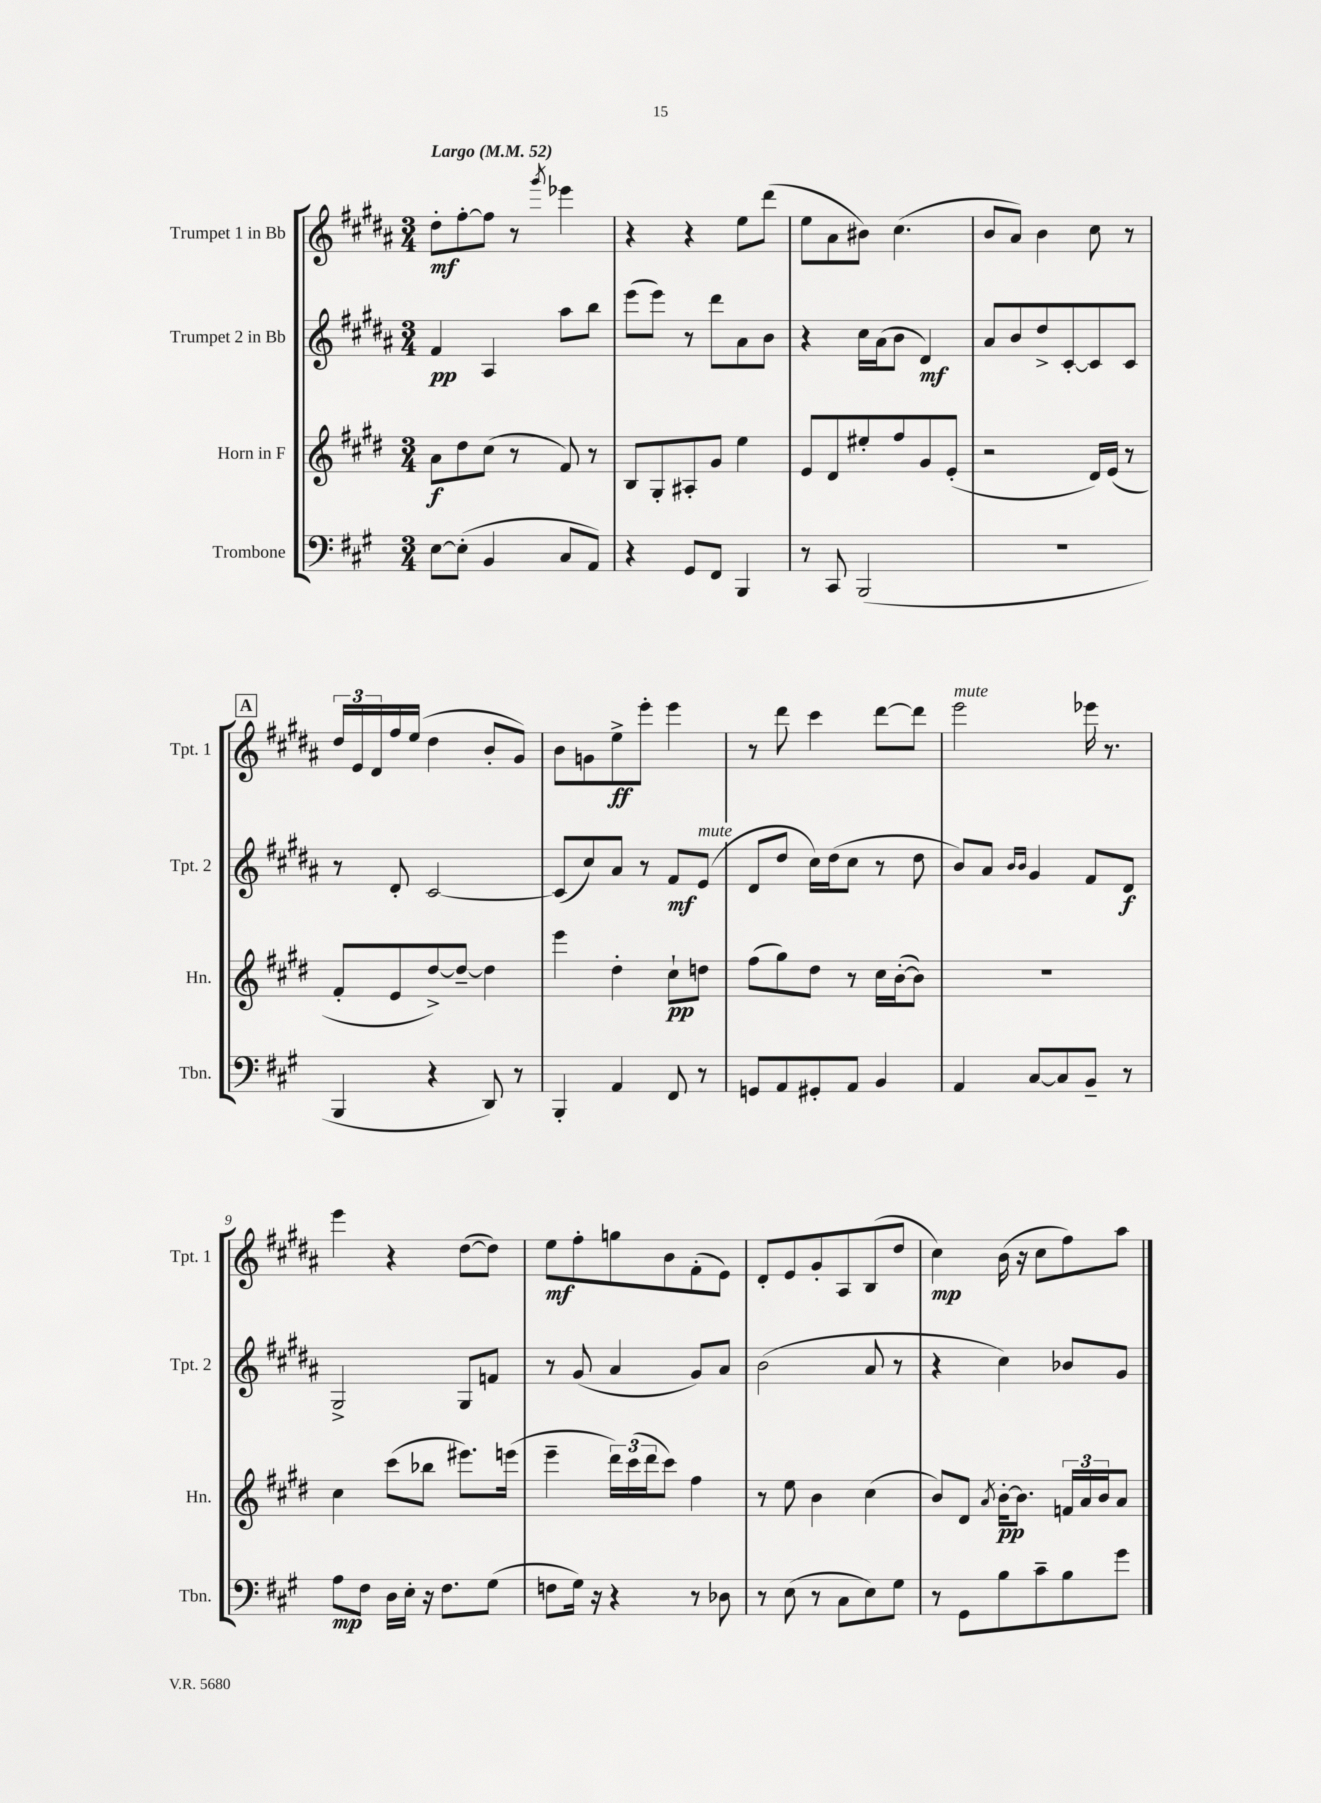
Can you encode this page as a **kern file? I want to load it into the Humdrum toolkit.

**kern	**dynam	**kern	**dynam	**kern	**dynam	**kern	**dynam
*part4	*part4	*part3	*part3	*part2	*part2	*part1	*part1
*staff4	*staff4	*staff3	*staff3	*staff2	*staff2	*staff1	*staff1
*I"Trombone	*	*I"Horn in F	*	*I"Trumpet 2 in Bb	*	*I"Trumpet 1 in Bb	*
*I'Tbn.	*	*I'Hn.	*	*I'Tpt. 2	*	*I'Tpt. 1	*
*clefF4	*	*clefG2	*	*clefG2	*	*clefG2	*
*k[f#c#g#]	*	*k[f#c#g#d#]	*	*k[f#c#g#d#a#]	*	*k[f#c#g#d#a#]	*
*M3/4	*	*M3/4	*	*M3/4	*	*M3/4	*
*MM52	*	*MM52	*	*MM52	*	*MM52	*
=1	=1	=1	=1	=1	=1	=1	=1
!	!	!	!	!	!	!LO:TX:a:B:t=Largo	!
[8E\L	.	8a\L	f	4f#/	pp	8dd#'\L	mf
(8E'\J]	.	8dd#\	.	.	.	[8ff#'\	.
4BB/	.	(8cc#\J	.	4A#/	.	8ff#\J]	.
.	.	8r	.	.	.	8r	.
.	.	.	.	.	.	8qggg#/	.
8C#/L	.	8f#/)	.	8aa#\L	.	4eee-X\	.
8AA/J)	.	8r	.	8bb\J	.	.	.
=2	=2	=2	=2	=2	=2	=2	=2
4r	.	8B/L	.	(8eee\L	.	4r	.
.	.	8G#'/	.	8eee\J)	.	.	.
8GG#/L	.	8A#X'/	.	8r	.	4r	.
8FF#/J	.	8g#/J	.	8ddd#\L	.	.	.
4BBB/	.	4ee\	.	8a#\	.	8ee\L	.
.	.	.	.	8b\J	.	(8ddd#\J	.
=3	=3	=3	=3	=3	=3	=3	=3
8r	.	8e/L	.	4r	.	8ee\L	.
8CC#/	.	8d#/	.	.	.	8a#\	.
(2BBB/	.	8ee#X'/	.	16cc#\LL	.	8b#X\J)	.
.	.	.	.	(16a#\J	.	.	.
.	.	8ff#/	.	8b\J	.	(4.cc#\	.
.	.	8g#/	.	4d#/)	mf	.	.
.	.	(8e'/J	.	.	.	.	.
=4	=4	=4	=4	=4	=4	=4	=4
2.r	.	2r	.	8a#/L	.	8b/L	.
.	.	.	.	8b/	.	8a#/J)	.
.	.	.	.	8dd#^/	.	4b\	.
.	.	.	.	[8c#'/	.	.	.
.	.	16d#/LL)	.	8c#/]	.	8cc#\	.
.	.	(16e/JJ	.	.	.	.	.
.	.	8r	.	8c#/J	.	8r	.
!!LO:LB:g=z
!!LO:REH:place=s1:t=A
=5	=5	=5	=5	=5	=5	=5	=5
4BBB/	.	8f#'/L	.	8r	.	24dd#/LL	.
.	.	.	.	.	.	24e/	.
.	.	.	.	.	.	24d#/	.
.	.	8e/	.	8d#'/	.	16ff#/	.
.	.	.	.	.	.	(16ee/JJ	.
4r	.	[8dd#^/)	.	[2c#/	.	4dd#\	.
.	.	8dd#~/J_	.	.	.	.	.
8DD/)	.	4dd#\]	.	.	.	8b'/L	.
8r	.	.	.	.	.	8g#/J)	.
=6	=6	=6	=6	=6	=6	=6	=6
4BBB'/	.	4eee\	.	(8c#/L]	.	8b\L	.
.	.	.	.	8cc#/)	.	8gn\	.
4AA/	.	4dd#'\	.	8a#/J	.	8ee^\	ff
.	.	.	.	8r	.	8eee'\J	.
8FF#/	.	8cc#`\L	pp	8f#/L	mf	4eee\	.
!	!	!	!	!LO:TX:a:i:t=mute	!	!	!
8r	.	8ddn\J	.	(8e/J	.	.	.
=7	=7	=7	=7	=7	=7	=7	=7
8GGn/L	.	(8ff#\L	.	8d#/L	.	8r	.
8AA/	.	8gg#\)	.	8dd#/J	.	8ddd#\	.
8GG#X'/	.	8dd#\J	.	16cc#\LL)	.	4ccc#\	.
.	.	.	.	(16dd#\J	.	.	.
8AA/J	.	8r	.	8cc#\J	.	.	.
4BB/	.	16cc#\LL	.	8r	.	[8ddd#\L	.
.	.	([16b'\J	.	.	.	.	.
.	.	8b\J])	.	8dd#\	.	8ddd#\J]	.
=8	=8	=8	=8	=8	=8	=8	=8
!	!	!	!	!	!	!LO:TX:a:i:t=mute	!
4AA/	.	2.r	.	8b/L)	.	2eee\	.
.	.	.	.	8a#/J	.	.	.
.	.	.	.	16qqb/LL	.	.	.
.	.	.	.	16qqb/JJ	.	.	.
[8C#/L	.	.	.	4g#/	.	.	.
8C#/]	.	.	.	.	.	.	.
8BB~/J	.	.	.	8f#/L	.	16eee-X\	.
.	.	.	.	.	.	8.r	.
8r	.	.	.	8d#/J	f	.	.
!!LO:LB:g=z
=9	=9	=9	=9	=9	=9	=9	=9
8A\L	mp	4cc#\	.	2G#^/	.	4eee\	.
8F#\J	.	.	.	.	.	.	.
16D\LL	.	(8ccc#\L	.	.	.	4r	.
16E'\JJ	.	.	.	.	.	.	.
16r	.	8bb-X\J	.	.	.	.	.
8.F#\L	.	.	.	.	.	.	.
.	.	8.eee#X\L)	.	8G#/L	.	([8dd#\L	.
(8G#\J	.	.	.	8fn/J	.	8dd#\J])	.
.	.	(16eeen\Jk	.	.	.	.	.
=10	=10	=10	=10	=10	=10	=10	=10
8Fn\L	.	4eee~\	.	8r	.	8ee\L	mf
16G#\Jk)	.	.	.	(8g#/	.	8ff#'\	.
16r	.	.	.	.	.	.	.
4r	.	24ddd#\LL)	.	4a#/	.	8ggn\	.
.	.	(24ccc#\	.	.	.	.	.
.	.	24ddd#\J	.	.	.	.	.
.	.	8ccc#\J)	.	.	.	8b\	.
8r	.	4ff#\	.	8g#/L)	.	(8f#'\	.
8D-X\	.	.	.	8a#/J	.	8e\J)	.
=11	=11	=11	=11	=11	=11	=11	=11
8r	.	8r	.	(2b\	.	8d#'/L	.
(8E\	.	8ee\	.	.	.	8e/	.
8r	.	4b\	.	.	.	8g#'/	.
8C#\L	.	.	.	.	.	8A#/	.
8E\)	.	(4cc#\	.	8a#/	.	(8B/	.
8G#\J	.	.	.	8r	.	8dd#/J	.
=12	=12	=12	=12	=12	=12	=12	=12
8r	.	8b/L)	.	4r	.	4cc#\)	mp
8GG#\L	.	8d#/J	.	.	.	.	.
.	.	8qa/	.	.	.	.	.
8B\	.	[16b'\KL	pp	4cc#\)	.	(16b\	.
.	.	8.b\J]	.	.	.	16r	.
8c#~\	.	.	.	.	.	8cc#\L	.
8B\	.	24fn/LL	.	8b-X/L	.	8ff#\)	.
.	.	24a/	.	.	.	.	.
.	.	24b/J	.	.	.	.	.
8g#\J	.	8a/J	.	8g#/J	.	8aa#\J	.
==	==	==	==	==	==	==	==
*-	*-	*-	*-	*-	*-	*-	*-
